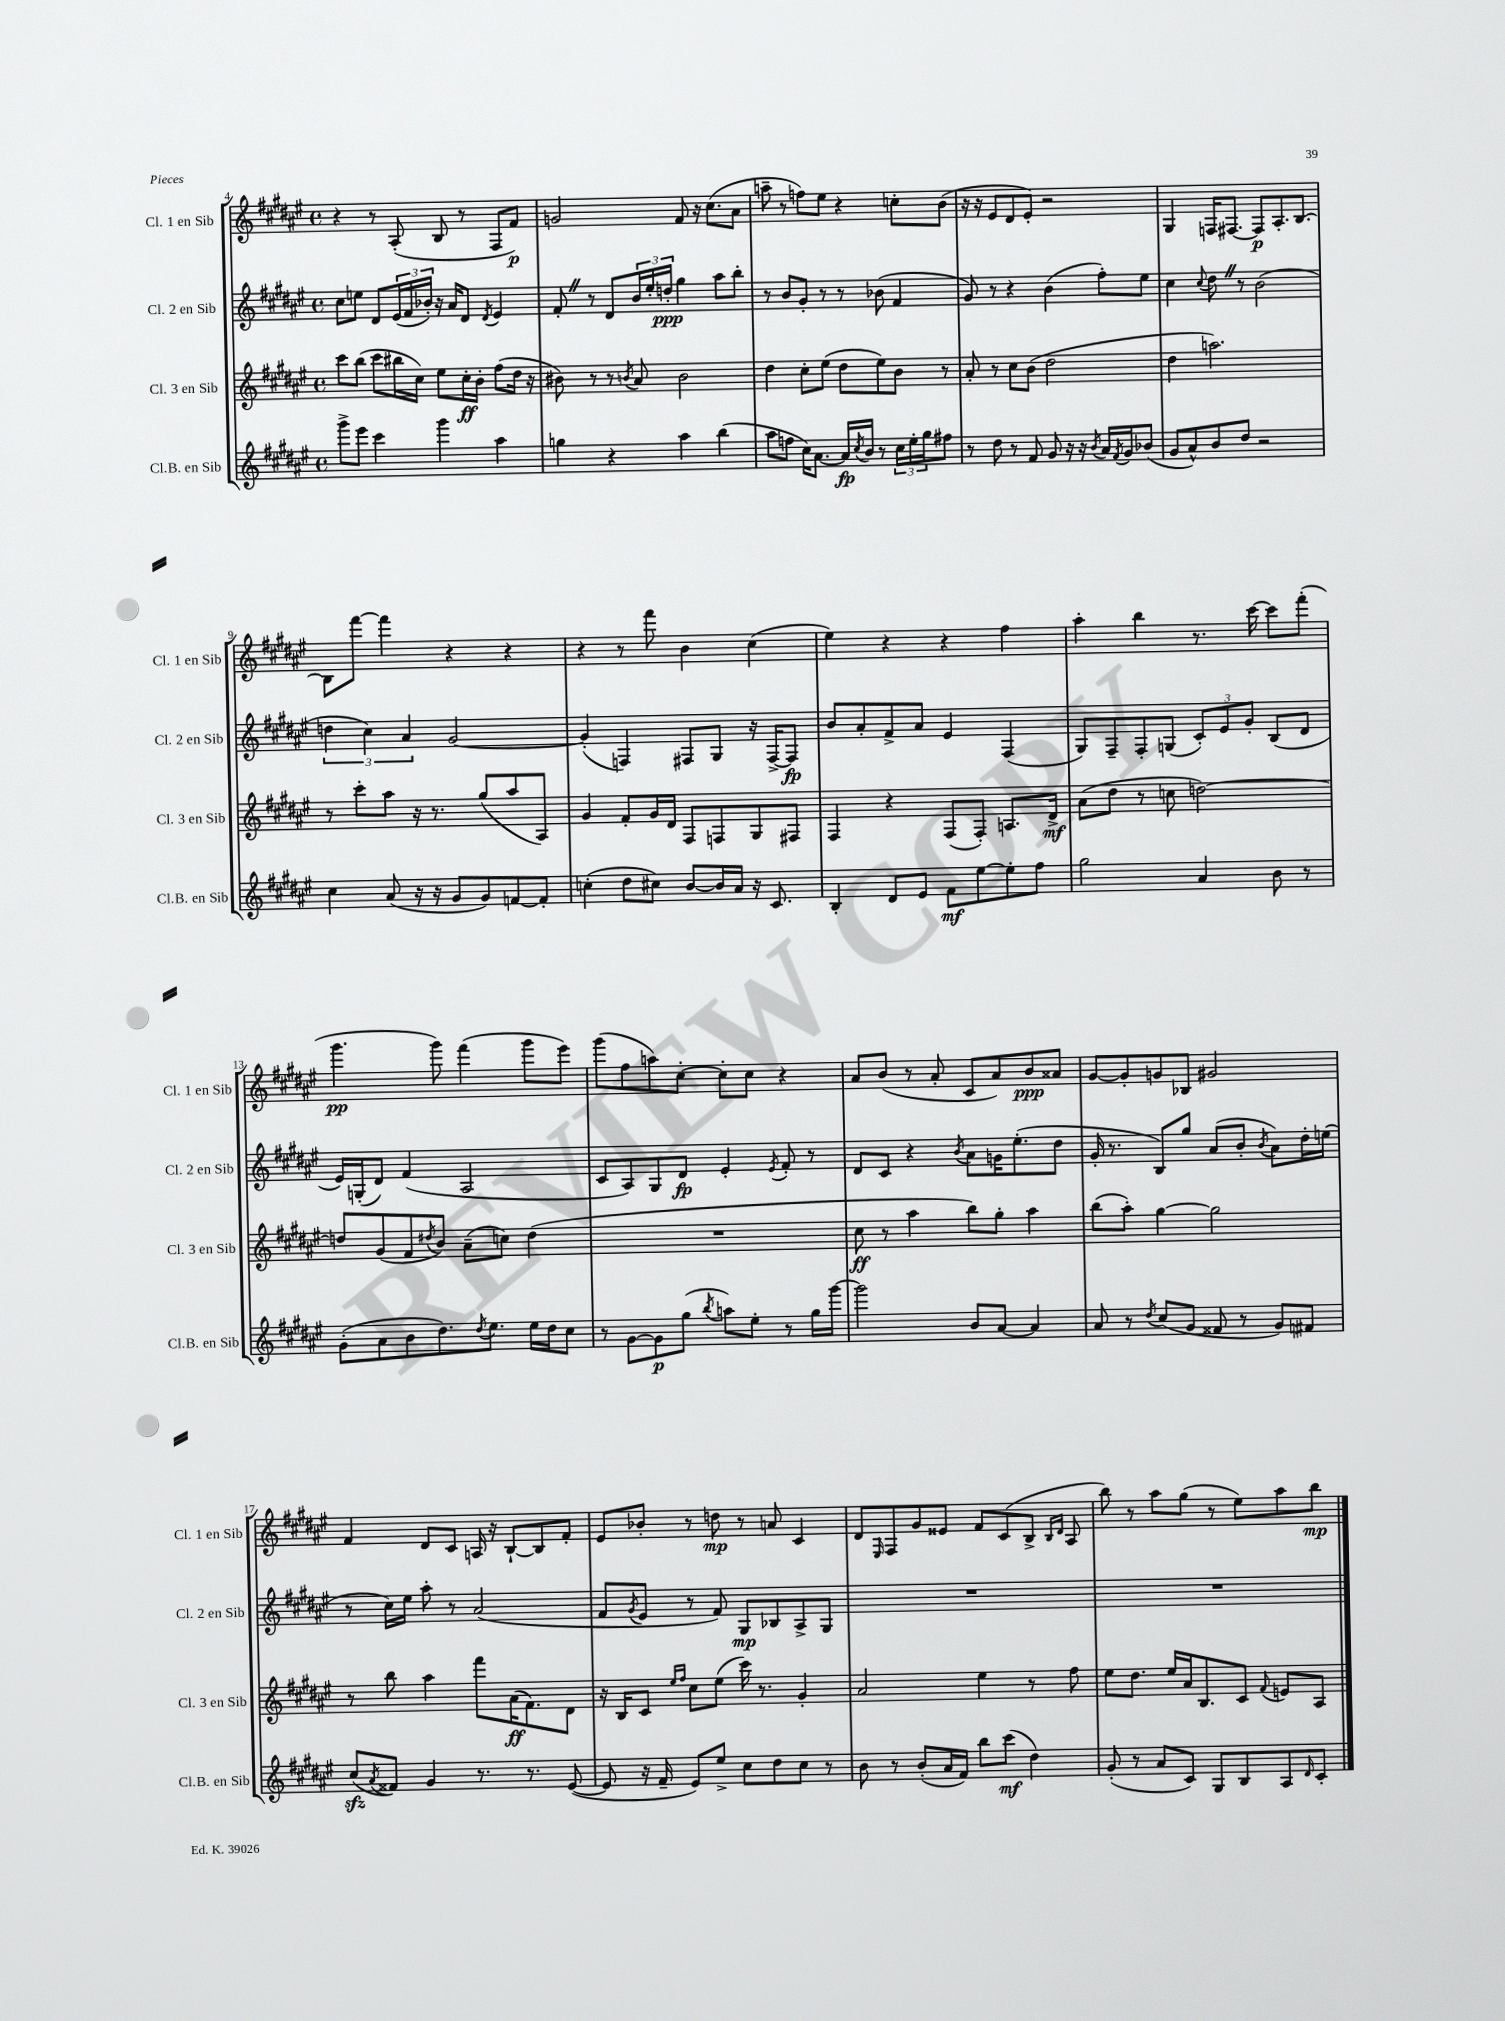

**kern	**dynam	**kern	**dynam	**kern	**dynam	**kern	**dynam
*part4	*part4	*part3	*part3	*part2	*part2	*part1	*part1
*staff4	*staff4	*staff3	*staff3	*staff2	*staff2	*staff1	*staff1
*I"Cl.B. en Sib	*	*I"Cl. 3 en Sib	*	*I"Cl. 2 en Sib	*	*I"Cl. 1 en Sib	*
*I'Cl.B. en Sib	*	*I'Cl. 3 en Sib	*	*I'Cl. 2 en Sib	*	*I'Cl. 1 en Sib	*
*clefG2	*	*clefG2	*	*clefG2	*	*clefG2	*
*k[f#c#g#d#a#e#]	*	*k[f#c#g#d#a#e#]	*	*k[f#c#g#d#a#e#]	*	*k[f#c#g#d#a#e#]	*
*M4/4	*	*M4/4	*	*M4/4	*	*M4/4	*
*met(c)	*	*met(c)	*	*met(c)	*	*met(c)	*
=4	=4	=4	=4	=4	=4	=4	=4
8ggg#^\L	.	8ccc#\L	.	8cc#\L	.	4r	.
8eee#\J	.	(8bb\J	.	8een\J	.	.	.
4ccc#\	.	8ccc#\L	.	8d#/L	.	8r	.
.	.	16bb#X\L	.	(24e#/L	.	(8A#'/	.
.	.	.	.	24f#/	.	.	.
.	.	16cc#\JJ)	.	.	.	.	.
.	.	.	.	24b-X'/JJ)	.	.	.
4ggg#\	.	8ee#\L	.	16r	.	8B/	.
.	.	.	.	16a#/KL	.	.	.
.	.	16cc#'\L	ff	8d#/J	.	8r	.
.	.	16b'\JJ	.	.	.	.	.
.	.	.	.	8qd#/	.	.	.
4aa#\	.	(8ff#\L	.	4e#/	.	8F#/L	.
.	.	16dd#\Jk	.	.	.	8f#/J)	p
.	.	16r	.	.	.	.	.
=5	=5	=5	=5	=5	=5	=5	=5
4ggn\	.	8b#X\)	.	8f#'Z/	.	2gn/	.
.	.	8r	.	8r	.	.	.
4r	.	8r	.	8d#/L	.	.	.
.	.	8qbn/	.	.	.	.	.
.	.	8a#/	.	24b/L	.	.	.
.	.	.	.	24ee#'/	.	.	.
.	.	.	.	24ddn'/JJ	ppp	.	.
4aa#\	.	2b\	.	4gg#\	.	8f#/	.
.	.	.	.	.	.	16r	.
.	.	.	.	.	.	(8.cc#\L	.
(4bb\	.	.	.	8aa#\L	.	.	.
.	.	.	.	8bb'\J	.	8a#\J	.
=6	=6	=6	=6	=6	=6	=6	=6
8aa#\L	.	4dd#\	.	8r	.	8aan~\	.
8ffn\J	.	.	.	8b/L	.	8r	.
16cc#\KL)	.	8cc#'\L	.	8g#'/J	.	8ffn\L)	.
[8.a#\J	.	.	.	.	.	.	.
.	.	(8ee#\J	.	8r	.	8ee#\J	.
16a#/LL]	fp	8dd#\L	.	8r	.	4r	.
8qcc#/	.	.	.	.	.	.	.
16b/JJ	.	.	.	.	.	.	.
8r	.	8ee#\)	.	(8b-X\	.	.	.
24cc#\LL	.	8b\J	.	4f#/	.	8ccn'\L	.
24ee#'\	.	.	.	.	.	.	.
24gg#\J	.	.	.	.	.	.	.
8ff#X\J	.	8r	.	.	.	(8b\J	.
=7	=7	=7	=7	=7	=7	=7	=7
8r	.	8a#'/	.	8g#/)	.	16r	.
.	.	.	.	.	.	16r	.
8dd#\	.	8r	.	8r	.	8e#/L	.
8r	.	8cc#\L	.	4r	.	8d#/	.
8f#/	.	(8b\J	.	.	.	8e#'/J)	.
8g#/	.	2dd#\	.	(4b\	.	2r	.
16r	.	.	.	.	.	.	.
16r	.	.	.	.	.	.	.
8qb/	.	.	.	.	.	.	.
16a#/LL	.	.	.	8ff#'\L)	.	.	.
8qf#/	.	.	.	.	.	.	.
16g#/J	.	.	.	.	.	.	.
(8b-X/J	.	.	.	8ee#\J	.	.	.
=8	=8	=8	=8	=8	=8	=8	=8
8g#/L	.	4dd#\	.	4cc#\	.	4G#/	.
8a#^^/)	.	.	.	.	.	.	.
.	.	.	.	8qqcc#/	.	.	.
8b/	.	2.aan\)	.	8dd#Z\	.	16Fn/KL	.
.	.	.	.	.	.	[8.F#X/J	.
8dd#/J	.	.	.	8r	.	.	.
2r	.	.	.	(2b\	.	8F#/L]	p
.	.	.	.	.	.	8.A#'/	.
.	.	.	.	.	.	[8.B/J	.
!!LO:LB:g=z
=9	=9	=9	=9	=9	=9	=9	=9
4cc#\	.	8r	.	6ddn\	.	8B\L]	.
.	.	8ccc#'\L	.	.	.	[8fff#\J	.
.	.	.	.	6cc#\)	.	.	.
(8a#/	.	8aa#\J	.	.	.	4fff#\]	.
.	.	.	.	6a#/	.	.	.
16r	.	16r	.	.	.	.	.
16r	.	8.r	.	.	.	.	.
8g#/L	.	.	.	[2g#/	.	4r	.
8g#/)	.	(8gg#/L	.	.	.	.	.
[8fn/	.	8aa#/	.	.	.	4r	.
8f'/J]	.	8A#/J)	.	.	.	.	.
=10	=10	=10	=10	=10	=10	=10	=10
(4ccn'\	.	4g#/	.	(4g#'/]	.	4r	.
8dd#\L	.	8f#'/L	.	4Fn/)	.	8r	.
8cc#X\J)	.	16g#/L	.	.	.	8fff#\	.
.	.	16d#/JJ	.	.	.	.	.
[8b/L	.	8F#/L	.	8F#X/L	.	4b\	.
16b/L]	.	8Fn/	.	8G#/J	.	.	.
16a#/JJ	.	.	.	.	.	.	.
16r	.	8G#/	.	16r	.	(4cc#\	.
8.c#/	.	.	.	[16F#^/KL	.	.	.
.	.	8F#X/J	.	8F#/J]	fp	.	.
=11	=11	=11	=11	=11	=11	=11	=11
4B'/	.	4F#/	.	8b/L	.	4ee#\)	.
.	.	.	.	8a#'/	.	.	.
8d#/L	.	4r	.	8f#^/	.	4r	.
8e#/J	.	.	.	8a#/J	.	.	.
8f#\L	mf	(8F#/L	.	4e#/	.	4r	.
[8ee#\	.	8F#'/J)	.	.	.	.	.
8ee#'\]	.	8.An/L	.	(4F#/	.	4ff#\	.
8ff#\J	.	.	.	.	.	.	.
.	.	16d#^/Jk	mf	.	.	.	.
=12	=12	=12	=12	=12	=12	=12	=12
2gg#\	.	(8a#\L	.	8G#/L)	.	4aa#'\	.
.	.	8dd#\J	.	8F#~/	.	.	.
.	.	8r	.	8F#'/	.	4bb\	.
.	.	8ccn\	.	(8Gn/J	.	.	.
4a#/	.	[2ddn\)	.	12c#'/L)	.	8.r	.
.	.	.	.	12e#/	.	.	.
.	.	.	.	12g#'/J	.	.	.
.	.	.	.	.	.	[16ccc#\	.
8b\	.	.	.	(8B/L	.	8ccc#\L]	.
8r	.	.	.	8d#/J	.	(8fff#'\J	.
!!LO:LB:g=z
=13	=13	=13	=13	=13	=13	=13	=13
(8g#'\L	.	8ddn/L]	.	16e#/LL)	.	4.ggg#\	pp
.	.	.	.	(16Gn'/J	.	.	.
8a#\	.	(8g#/	.	8d#/J)	.	.	.
8b\	.	8f#/	.	(4f#/	.	.	.
.	.	8qdd#X/	.	.	.	.	.
8.dd#\)	.	8b/J)	.	.	.	8ggg#\)	.
.	.	(8a#~\L	.	2A#/	.	(4fff#\	.
8qdd#/	.	.	.	.	.	.	.
8.ee#\J	.	.	.	.	.	.	.
.	.	8ccn\J)	.	.	.	.	.
16ee#\LL	.	(4dd#\	.	.	.	8ggg#\L	.
16dd#\J	.	.	.	.	.	.	.
8cc#\J	.	.	.	.	.	8eee#\J)	.
=14	=14	=14	=14	=14	=14	=14	=14
8r	.	1r	.	8c#/L	.	(8ggg#\L	.
[8g#\L	.	.	.	8A#/)	.	8ff#\	.
8g#\]	p	.	.	8G#/	.	8aan\)	.
(8gg#\J	.	.	.	8d#/J	fp	[8cc#'\J	.
8qbb/	.	.	.	.	.	.	.
8aan\L)	.	.	.	4e#'/	.	8cc#'\L]	.
8ee#'\J	.	.	.	.	.	8cc#\J	.
.	.	.	.	8qe#/	.	.	.
8r	.	.	.	8f#'/	.	4r	.
16gg#\LL	.	.	.	8r	.	.	.
[16ggg#\JJ	.	.	.	.	.	.	.
=15	=15	=15	=15	=15	=15	=15	=15
2ggg#\]	.	8cc#\	ff	8d#/L	.	8a#/L	.
.	.	8r	.	8c#/J	.	(8b/J	.
.	.	4aa#\	.	4r	.	8r	.
.	.	.	.	.	.	8a#'/	.
.	.	.	.	8qb/	.	.	.
8b/L	.	8bb\L)	.	8a#\L	.	8c#/L	.
[8a#/J	.	8gg#'\J	.	16gn\K	.	8a#/)	.
.	.	.	.	(8.ee#'\	.	.	.
4a#/]	.	4aa#\	.	.	.	8b/	ppp
.	.	.	.	8dd#\J	.	8a##X/J	.
=16	=16	=16	=16	=16	=16	=16	=16
8a#/	.	(8bb\L	.	16g#'/	.	[8g#/L	.
.	.	.	.	8.r	.	.	.
8r	.	8aa#'\J)	.	.	.	8g#'/]	.
8qdd#/	.	.	.	.	.	.	.
(8cc#/L	.	[4gg#\	.	8B/L)	.	8gn/	.
8g#/J	.	.	.	8gg#/J	.	8B-X/J	.
8f##X/	.	2gg#\]	.	(8a#/L	.	2g#X/	.
8r	.	.	.	8b'/J	.	.	.
.	.	.	.	8qb/	.	.	.
8g#/L)	.	.	.	8a#\L)	.	.	.
8f#X/J	.	.	.	16dd#'\L	.	.	.
.	.	.	.	(16een\JJ	.	.	.
!!LO:LB:g=z
=17	=17	=17	=17	=17	=17	=17	=17
(8cc#zz/L	.	8r	.	8r	.	4f#/	.
8qa#/	.	.	.	.	.	.	.
8f##X/J)	.	8bb\	.	16cc#\LL)	.	.	.
.	.	.	.	16ee#\JJ	.	.	.
4g#/	.	4aa#\	.	8aa#'\	.	8d#/L	.
.	.	.	.	8r	.	8c#/J	.
8.r	.	8fff#\L	.	(2a#/	.	16An/	.
.	.	.	.	.	.	16r	.
.	.	(16a#\K	ff	.	.	[8B`/L	.
8.r	.	8.f#\)	.	.	.	.	.
.	.	.	.	.	.	8B/]	.
([8e#/	.	8d#\J	.	.	.	8f#'/J	.
=18	=18	=18	=18	=18	=18	=18	=18
8e#/]	.	16r	.	8f#/L	.	8e#/L	.
.	.	16B/KL	.	.	.	.	.
.	.	.	.	8qg#/	.	.	.
16r	.	8c#/J	.	8e#/J	.	8b-X'/J	.
16f#~/	.	.	.	.	.	.	.
.	.	16qqee#/LL	.	.	.	.	.
.	.	16qqff#/JJ	.	.	.	.	.
8e#/L)	.	8cc#\L	.	8r	.	8r	.
8ee#^/J	.	(8ee#\J	.	8f#/)	.	8ddn\	mp
8cc#\L	.	16ccc#\)	.	8G#/L	mp	8r	.
.	.	8.r	.	.	.	.	.
8dd#\	.	.	.	8B-X/	.	8an/	.
8cc#\J	.	4g#'/	.	8A#^/	.	4c#/	.
8r	.	.	.	8G#/J	.	.	.
=19	=19	=19	=19	=19	=19	=19	=19
8b\	.	2a#/	.	1r	.	8d#/L	.
.	.	.	.	.	.	16qqE#/	.
8r	.	.	.	.	.	8F#/	.
(8b'/L	.	.	.	.	.	8g#/	.
16a#/L	.	.	.	.	.	8e##X/J	.
16f#/JJ)	.	.	.	.	.	.	.
8bb\L	.	4ee#\	.	.	.	8f#/L	.
(8ccc#\J	mf	.	.	.	.	(8c#/	.
4dd#\)	.	8r	.	.	.	8B^/J	.
.	.	.	.	.	.	16qqB/LL	.
.	.	.	.	.	.	16qqd#/JJ	.
.	.	8ff#\	.	.	.	8A#/	.
=20	=20	=20	=20	=20	=20	=20	=20
(8g#'/	.	8ee#\L	.	1r	.	8bb\)	.
8r	.	8.dd#\J	.	.	.	8r	.
8a#/L	.	.	.	.	.	8aa#\L	.
.	.	16ee#/LL	.	.	.	.	.
8c#/J)	.	16a#/J	.	.	.	(8gg#\J	.
.	.	8.B/	.	.	.	.	.
8G#/L	.	.	.	.	.	8r	.
8B/	.	8c#/J	.	.	.	8ee#\L)	.
.	.	8qqf#/	.	.	.	.	.
8A#/	.	8en/L	.	.	.	8aa#\	.
16qqd#/	.	.	.	.	.	.	.
8c#'/J	.	8A#/J	.	.	.	8bb\J	mp
==	==	==	==	==	==	==	==
*-	*-	*-	*-	*-	*-	*-	*-
